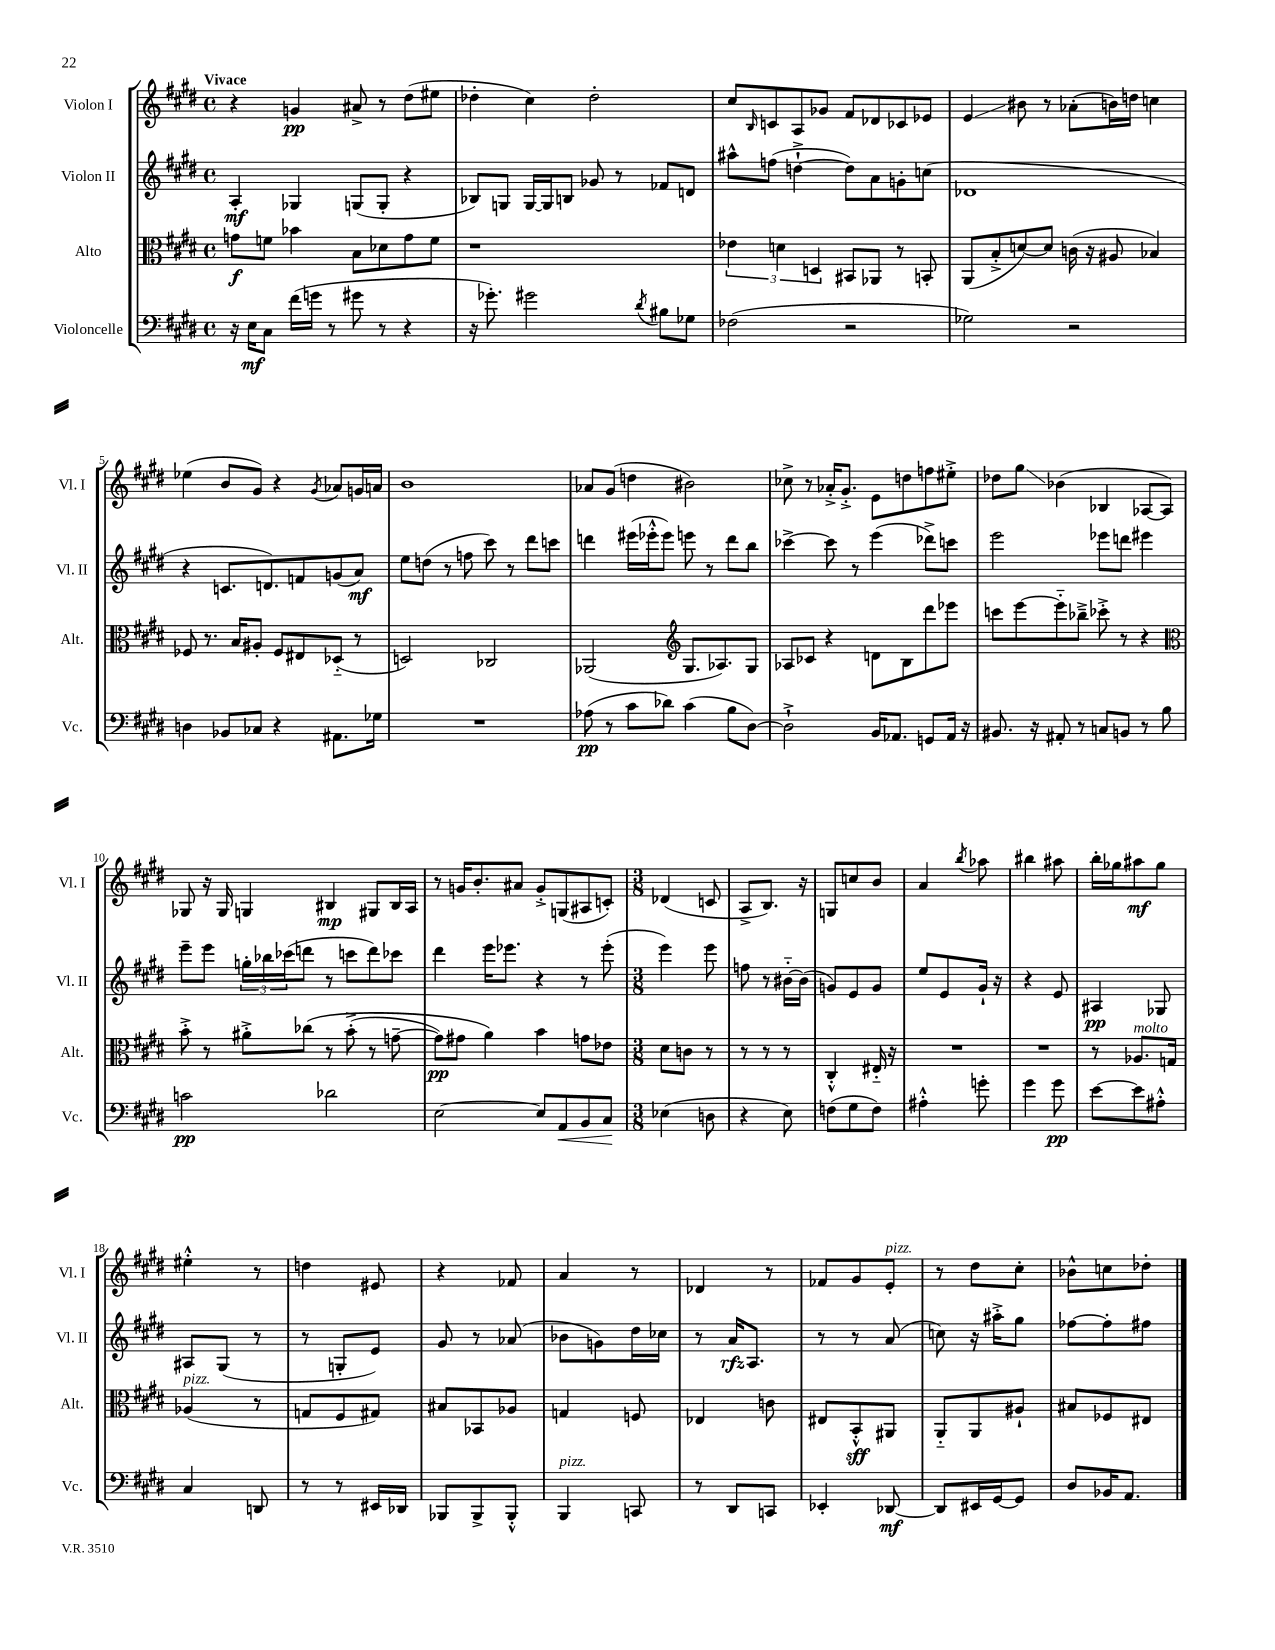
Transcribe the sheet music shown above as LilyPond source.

<<
\new StaffGroup <<
\new Staff = "s0" \with { instrumentName = "Violon I" shortInstrumentName = "Vl. I" } {
    \clef treble \key e \major \defaultTimeSignature \time 4/4 \tempo "Vivace"
    r4 g'4\pp ais'8-> r8 dis''8( eis''8 |
    des''4-. cis''4) des''2-. |
    cis''8 \grace { b16 } c'8 a8 ges'8 fis'8 des'8 ces'8 ees'8 |
    e'4\glissando bis'8 r8 aes'8-.( b'16) d''16 c''4 |
    ees''4( b'8 gis'8) r4 \acciaccatura { gis'8 } aes'8 g'16 a'16 |
    b'1 |
    aes'8 gis'8( d''4 bis'2) |
    ces''8-> r8 aes'16-.-> gis'8.-.-> e'8 d''8 f''8 eis''8-.-> |
    des''8 gis''8\glissando bes'4( bes4 aes8~ aes8) |
    ges8 r16 ges16 g4 bis4\mp gis8 bis16 a16 |
    r8 g'16 b'8.-. ais'8 g'8-.-> g8( ais8 c'8-.) |
    \numericTimeSignature \time 3/8 des'4( c'8 |
    a8-> b8.) r16 |
    g8 c''8 b'8 |
    a'4 \acciaccatura { b''8 } aes''8 |
    bis''4 ais''8 |
    b''16-. ges''16 ais''8\mf ges''8 |
    eis''4-.-^ r8 |
    d''4 eis'8 |
    r4 fes'8 |
    a'4 r8 |
    des'4 r8 |
    fes'8 gis'8 e'8-.^\markup { \italic "pizz." } |
    r8 dis''8 cis''8-. |
    bes'8-^ c''8 des''8-. \bar "|." |
}
\new Staff = "s1" \with { instrumentName = "Violon II" shortInstrumentName = "Vl. II" } {
    \clef treble \key e \major \defaultTimeSignature \time 4/4
    a4-.\mf ges4 g8( g8-. r4 |
    bes8) g8 g16~ g16 b8 ges'8 r8 fes'8 d'8 |
    ais''8-^ f''8( d''4~-!-> d''8) a'8 g'8-. c''8( |
    des'1 |
    r4 c'8. d'8.) f'8 g'8( a'8\mf) |
    e''8 d''8( r8 f''8 cis'''8) r8 dis'''8 c'''8 |
    d'''4 eis'''16( ees'''16-.-^ ees'''8) e'''8 r8 d'''8 b''8 |
    ces'''4~-> ces'''8 r8 e'''4( des'''8->) c'''8 |
    e'''2 ees'''8 d'''8 eis'''4 |
    e'''8-- e'''8 \tuplet 3/2 { g''16-. bes''16 ces'''16( } d'''8 r8 c'''8 d'''8) ces'''8 |
    dis'''4 e'''16 ees'''8. r4 r8 ees'''8-.( |
    \numericTimeSignature \time 3/8 e'''4) e'''8 |
    f''8 r8 bis'16~-_ bis'16( |
    g'8) e'8 g'8 |
    e''8 e'8 gis'16-! r16 |
    r4 e'8 |
    ais4\pp ges8 |
    ais8 gis8( r8 |
    r8 g8-. e'8) |
    gis'8 r8 aes'8( |
    bes'8 g'8) dis''16 ces''16 |
    r8 a'16\rfz a8. |
    r8 r8 a'8( |
    c''8) r16 ais''16-.-> gis''8 |
    fes''8~ fes''8-. fis''8 \bar "|." |
}
\new Staff = "s2" \with { instrumentName = "Alto" shortInstrumentName = "Alt." } {
    \clef alto \key e \major \defaultTimeSignature \time 4/4
    g'8\f f'8 bes'4 b8 des'8 g'8 f'8 |
    r1 |
    \tuplet 3/2 { ees'4 d'4 d4 } bis,8 aes,8 r8 b,8-. |
    a,8( b8-.-> d'8~) d'8 c'16( r16 ais8 bes4) |
    fes8 r8. b16 ais8-. fes8 eis8 des8-_( r8 |
    d2) ces2 |
    aes,2( \clef treble gis8. aes8.) gis8 |
    aes8 ces'8 r4 d'8 b8 dis'''8 ees'''8 |
    c'''8 e'''8~ e'''8-_ bes''8---> ces'''8-.-> r8 r4 |
    \clef alto b'8-.-> r8 ais'8-.-> ces''8\( r8 b'8-.->( r8 g'8~-- |
    g'8\pp) gis'8 a'4\) b'4 g'8 ees'8 |
    \numericTimeSignature \time 3/8 dis'8 c'8 r8 |
    r8 r8 r8 |
    cis4-.-^ eis16-_ r16 |
    R4. |
    R4. |
    r8 aes8.^\markup { \italic "molto" } g16 |
    aes4^\markup { \italic "pizz." }( r8 |
    g8 fis8 gis8) |
    bis8 bes,8 aes8 |
    g4 f8 |
    ees4 c'8 |
    eis8 b,8-.-^\sff ais,8 |
    a,8-_ a,8 ais8-! |
    bis8 fes8 eis8 \bar "|." |
}
\new Staff = "s3" \with { instrumentName = "Violoncelle" shortInstrumentName = "Vc." } {
    \clef bass \key e \major \defaultTimeSignature \time 4/4
    r16 e16\mf cis8 fis'16( g'16 r8 gis'8 r8 r4 |
    r16 ges'8.-.) gis'2 \acciaccatura { dis'8 } bis8 ges8 |
    fes2( r2 |
    ges2) r2 |
    d4 bes,8 ces8 r4 ais,8. ges16 |
    R1 |
    aes8\pp( r8 cis'8 des'8) cis'4( b8 dis8~) |
    dis2-!-> b,16 aes,8. g,8 aes,16 r16 |
    bis,8. r16 ais,8-. r8 c8 b,8 r8 b8 |
    c'2\pp des'2 |
    e2~ e8 a,8\< b,8 cis8\! |
    \numericTimeSignature \time 3/8 ees4( d8 |
    r4 e8) |
    f8( gis8 f8) |
    ais4-.-^ g'8-. |
    gis'4 gis'8\pp |
    e'8~ e'8 ais8-.-^ |
    cis4 d,8 |
    r8 r8 eis,16 des,16 |
    bes,,8 bes,,8-> bes,,8-.-^ |
    b,,4^\markup { \italic "pizz." } c,8 |
    r8 dis,8 c,8 |
    ees,4-. des,8~\mf |
    des,8 eis,16 gis,16~ gis,8 |
    dis8 bes,16 a,8. \bar "|." |
}
>>
>>
